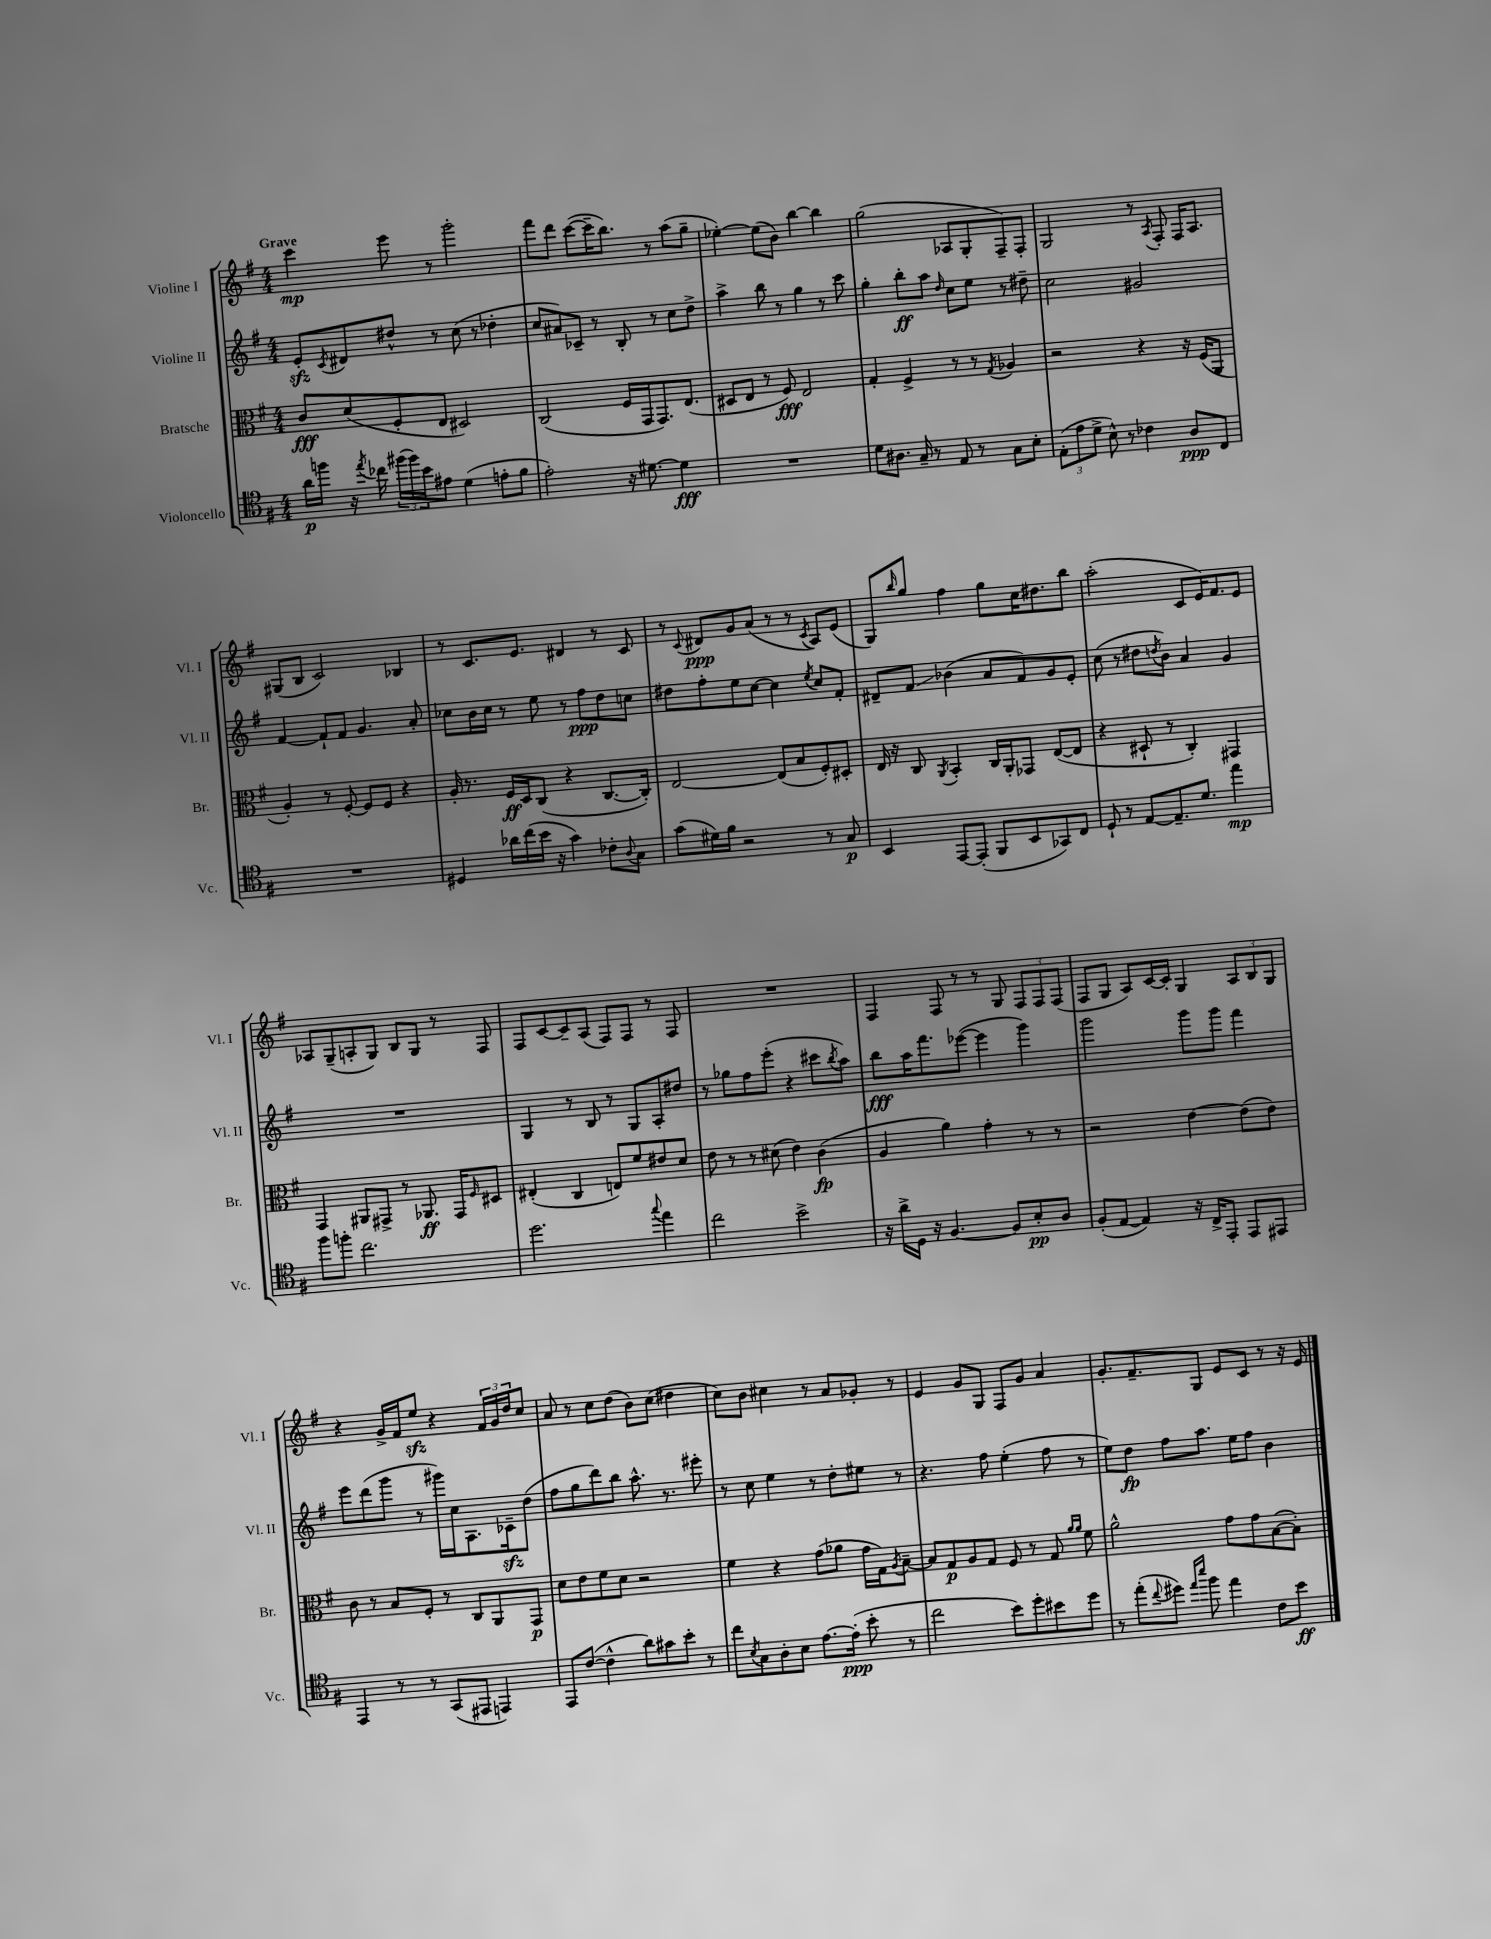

**kern	**kern	**kern	**kern
*staff4	*staff3	*staff2	*staff1
*clefC4	*clefC3	*clefG2	*clefG2
*k[f#]	*k[f#]	*k[f#]	*k[f#]
*M4/4	*M4/4	*M4/4	*M4/4
16a	8c	8e'	4ccc
16ff	.	.	.
.	.	8qc	.
16r	(8d	8d#	.
8qee	.	.	.
16cc-	.	.	.
(24ff#	8F#'	8dd#^^	8eee
24ff#)	.	.	.
24b	.	.	.
8e#	8E	8r	8r
(4d	2D#)	(8cc	2ggg'
.	.	8r	.
8e'	.	4dd-'	.
8f#	.	.	.
=	=	=	=
2e')	(2C	8cc	8fff#
.	.	8a#)	8ddd
.	.	8c-~	([8ccc
.	.	8r	16ccc~]
.	.	.	8.bb)
16r	16F#	8B'	.
[8.d#	16GG	.	.
.	8.GG)	8r	8r
4d#]	.	8cc	(8aa
.	(8.E	.	.
.	.	8dd^	8gg~
=	=	=	=
1r	8D#	4aa^	[4ee-')
.	8E	.	.
.	8r	8bb	(8ee-]
.	8F#)	8r	8b)
.	2E	4gg	[4bb
.	.	8r	4bb]
.	.	8ccc	.
=	=	=	=
8d	4G'	4gg'	(2gg
8.A#	.	.	.
.	4F#^	8bb'	.
16G~	.	.	.
8r	.	8aa	.
.	.	16qqdd	.
8E	8r	8cc	8A-
8r	8r	8ee	8G'
.	8qG	.	.
8G	4A-	8r	8F#~)
8B'	.	8dd#~	8F#'
=	=	=	=
(12E'	2r	2cc	2G
12e	.	.	.
12d^	.	.	.
8B^^)	.	.	.
8r	.	.	.
4c-	4r	2g#	8r
.	.	.	8qA
.	.	.	8F#'
8A	16r	.	16F#
.	(16F#	.	8.A
8C	8AA	.	.
=	=	=	=
1r	4A')	[4f#	(8G#
.	.	.	8B
.	8r	8f#`]	2c)
.	[8F#'	8f#	.
.	8F#]	4.g	.
.	8F#	.	.
.	4r	.	4B-
.	.	8a'	.
=	=	=	=
4D#	16A'	8cc-	8r
.	8.r	.	.
.	.	16b	8.c
.	.	16cc-	.
16a-	16F#	8r	.
(16cc	16D	.	8.e
16b	(8C	8ee	.
16r	.	.	.
4g)	4r	8r	4d#
.	.	8ff#	.
8c-'	[8.C	8dd	8r
8qqA	.	.	.
8G	.	8cc	8c
.	16C'])	.	.
=	=	=	=
(8g	[2E	8dd#	8r
.	.	.	8qqc
16d#)	.	8ff#'	8d#
16f#	.	.	.
2r	.	8ee	8g
.	.	[8cc	(8a
.	(8E]	4cc]	8r
.	8B	.	8r
.	.	8qee	8qc
8r	8F#')	8cc	8A)
8G	8D#'	8f#'	(8e
=	=	=	=
4BB	16E	8d#~	8G)
.	16r	.	.
.	.	.	16qqbb
.	8C	8f#	8gg
.	8qAA	.	.
[8EE	4BB'	(4b-	4ff#
(8EE']	.	.	.
8FF#	16C	8a	8gg
.	16AA'	.	.
8BB	8GG-	8f#)	16cc
.	.	.	8.dd#
8GG-)	([8E	8g	.
8C	8E]	8e'	8bb
=	=	=	=
8D`	4r	(8cc	(2aa'
8r	.	8r	.
[8E	8D#`	8dd#	.
.	.	8qdd	.
8.E~]	8r	8b)	.
.	4C')	4a	8c
8.d	.	.	.
.	.	.	16e)
.	.	.	8.f#
4ee	4GG#	4g	.
.	.	.	8e
=	=	=	=
8ff#	4GG	1r	8A-
8ff'	.	.	(8G~
2.cc	8AA#	.	8A'
.	8GG#^	.	8G)
.	8r	.	8B
.	8.AA-	.	8G
.	.	.	8r
.	16GG#	.	.
.	16qqF#	.	.
.	8D#	.	8F#
=	=	=	=
2.dd	(4E#'	4G	8F#
.	.	.	[8c
.	4C	8r	8c~]
.	.	8B	(8A
.	8E)	8r	8F#)
.	8f#	8G	8F#
8qqgg	.	.	.
4ee	8e#	8A'	8r
.	8d	8dd#	8F#
=	=	=	=
2cc	8e	8r	1r
.	8r	8gg-	.
.	8r	8ff#	.
.	(8d#	(8eee'	.
2b^	4e)	4r	.
.	(4c	8ccc#	.
.	.	8qbb	.
.	.	8aa)	.
=	=	=	=
16r	4A	8bb	4F#
16a^	.	.	.
16D	.	16aa	.
16r	.	8.fff#	.
[4.F#	4a)	.	8F#
.	.	([8eee-	8r
.	4g'	4eee-]	8r
8F#]	.	.	8G
8B'	8r	4ggg)	12F#
.	.	.	12F#
8A	8r	.	.
.	.	.	(12F#
=	=	=	=
(8F#'	2r	2ggg	8F#
[8E	.	.	8G
4E])	.	.	8A)
.	.	.	[16c
.	.	.	16c']
16r	[4e	8ggg	4G
16C^	.	.	.
8EE'	.	8ggg	.
8EE	(8e]	4fff#	12A
.	.	.	12B
8EE#	8e)	.	.
.	.	.	12G
=	=	=	=
4EE	8c	8eee	4r
.	8r	(8ddd	.
8r	8B	8ggg	16g^
.	.	.	16f#
8r	8F#'	8r	8ee
(8GG	8r	16ggg#)	4r
.	.	16cc	.
8EE#	8C	8.A	.
4EE)	8AA	.	24f#
.	.	.	24g
.	.	16c-~	.
.	.	.	24dd
.	8GG	(8dd	8cc
=	=	=	=
8EE	8d	8ff#	8a
([8c	8e	8gg	8r
4c^^]	8f#	8ddd)	8cc
.	8d	8bb	(8dd
8a)	2r	8.aa^^	8b)
8g#	.	.	(8cc
.	.	8.r	.
8b'	.	.	4dd#
8r	.	8eee#'	.
=	=	=	=
8cc	4f#	8r	8cc)
8qB	.	.	.
8G	.	8cc	8b
8A'	4r	4ee	4cc#
8B	.	.	.
[8.e	(8g	8r	8r
.	8a-	8dd'	8a
(16e']	.	.	.
8b'	16g	8ee#	8g-'
.	16G)	.	.
.	8qA	.	.
8r	[8B~	8r	8r
=	=	=	=
2cc	8B]	4.r	4e
.	8G	.	.
.	8A	.	8g
.	8G	8ff#	8G
8b)	8F#	(4ee'	8F#
8dd'	8r	.	8g
8b#	8G	8ff#	4a
.	16qqa	.	.
.	16qqa	.	.
8dd	8f#	8r	.
=	=	=	=
8r	2a^^	8ee)	8.g'
(8ee'	.	8dd	.
.	.	.	8.f#~
8qqcc	.	.	.
8dd#)	.	8ff#	.
16qqee	.	.	.
16qqbb	.	.	.
8ff#	.	8.aa	8G
4ee	8g	.	8e
.	.	16ee	.
.	8g	8ff#	8c
8c	([8B	4b	8r
8b	8B'])	.	16r
.	.	.	16e
==	==	==	==
*-	*-	*-	*-
